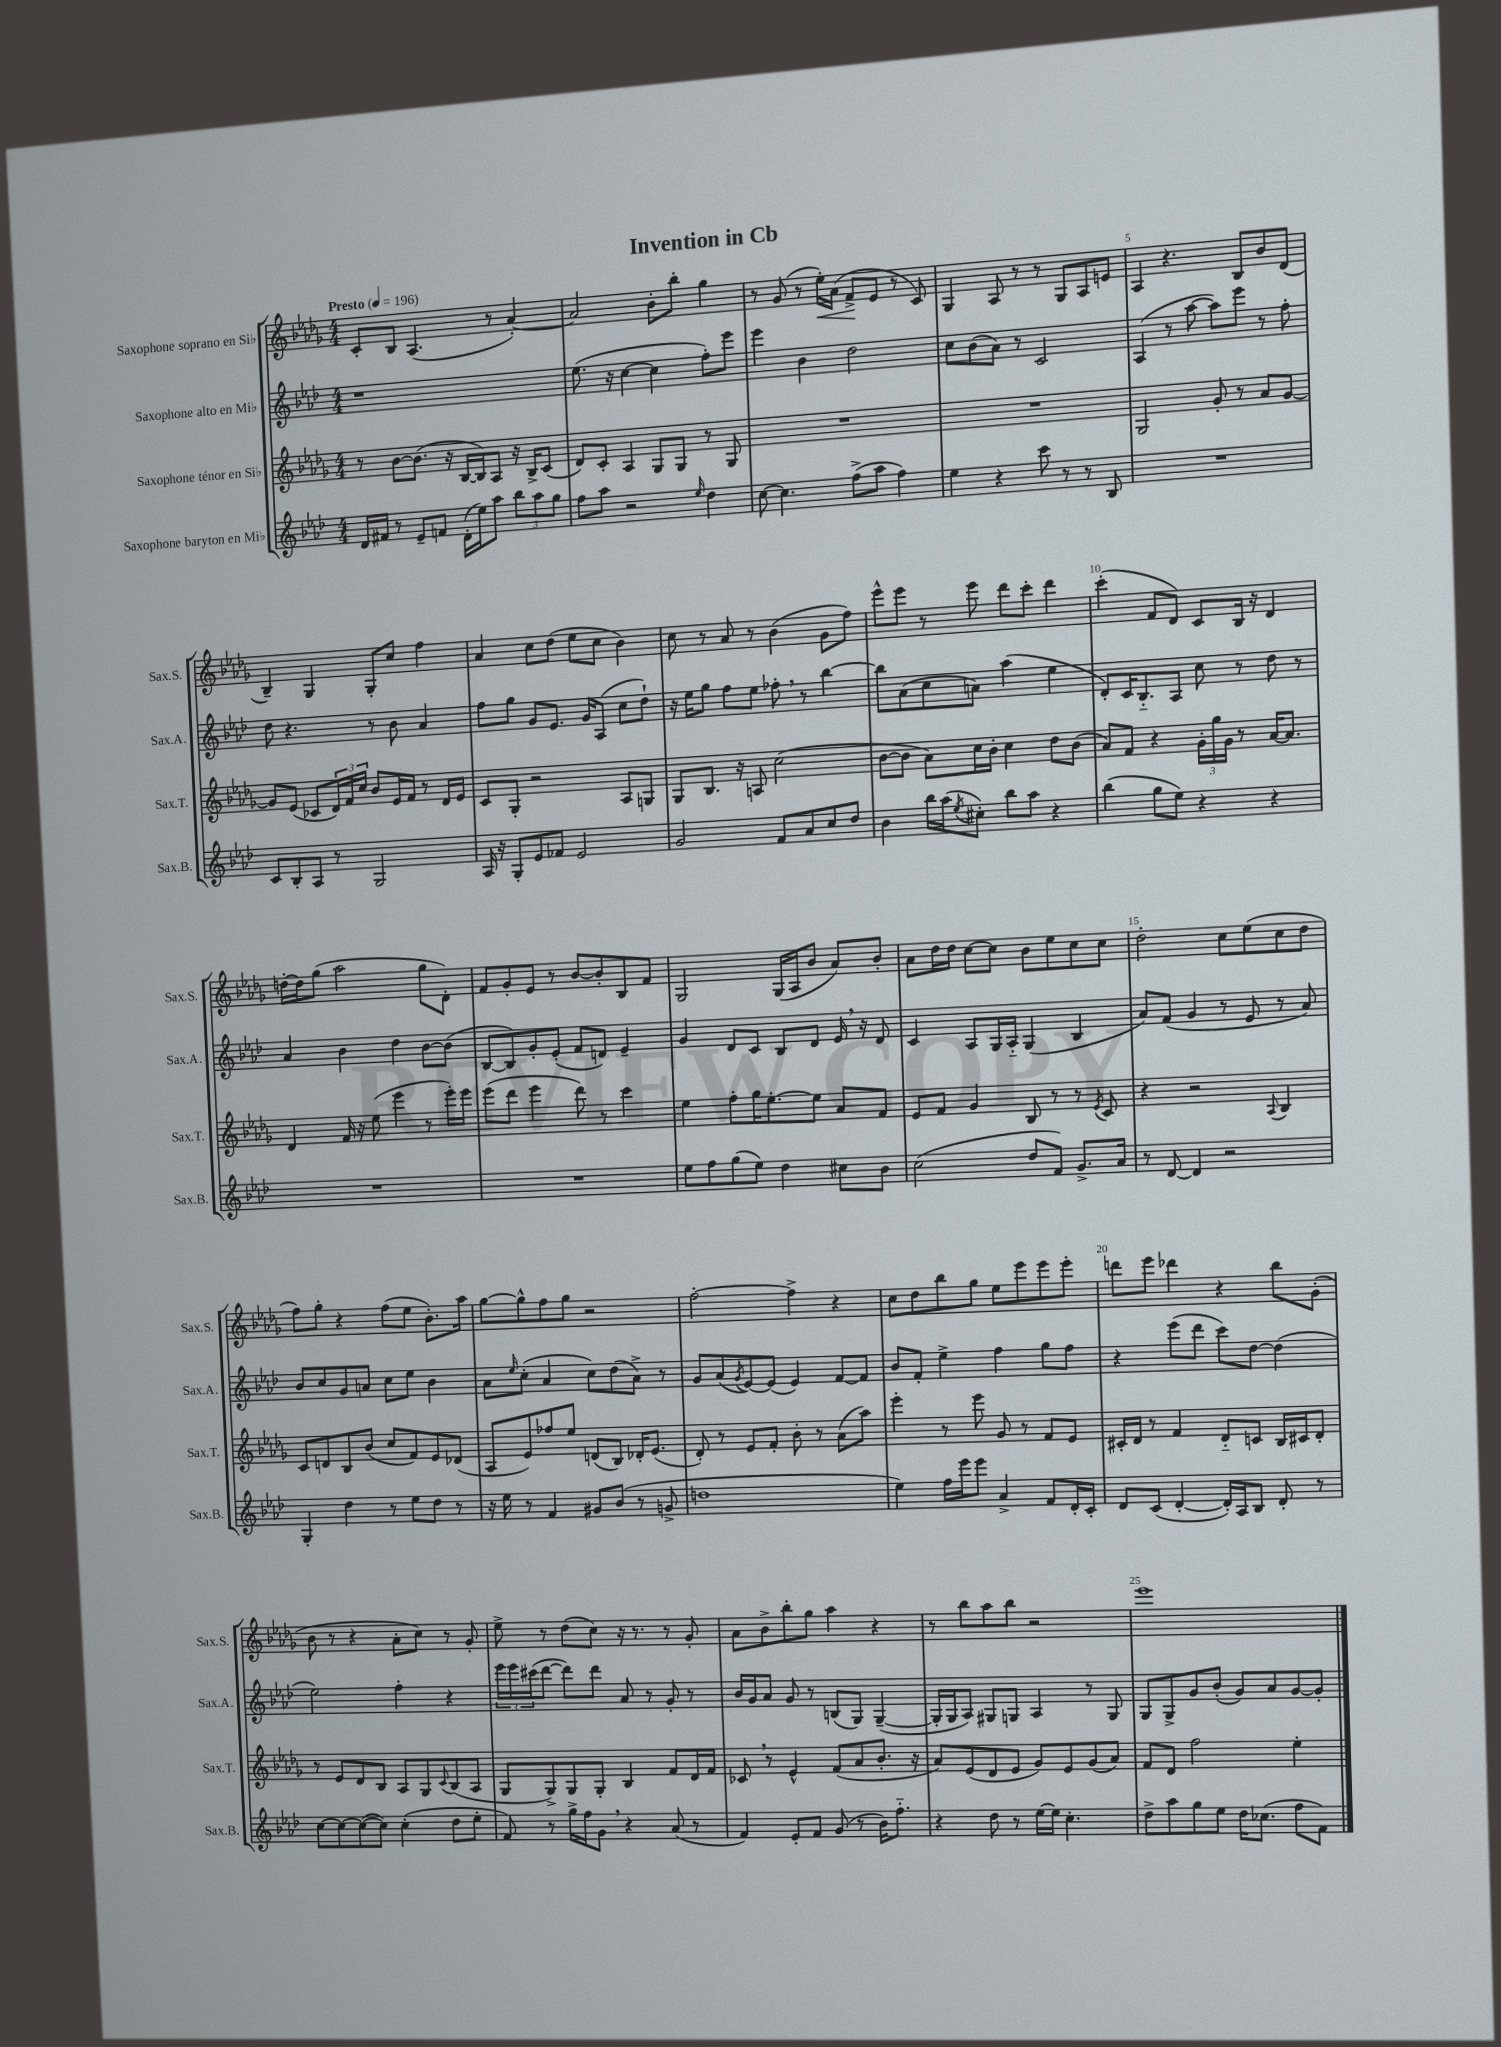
\header { title = "Invention in Cb" }
<<
\new StaffGroup <<
\new Staff = "s0" \with { instrumentName = "Saxophone soprano en Sib" shortInstrumentName = "Sax.S." } {
    \clef treble \key des \major \numericTimeSignature \time 4/4 \tempo "Presto" 4 = 196
    c'8-. bes8 aes4.( r8 aes'4~-.) |
    aes'2 bes'8-. bes''8-. ges''4 |
    r8 ges'8( r8 ees''16-.\<) aes'16( f'8->\! ees'8 r8 c'8) |
    ges4 aes8 r8 r8 ges8 aes8 e'8 |
    aes4 r4. bes8 bes'8 des'8( |
    bes4--) ges4 ges8-. c''8 f''4 |
    aes'4 c''8 des''8( ees''8 c''8 bes'4) |
    c''8 r8 aes'8 r8 bes'4( ges'8 f''8) |
    ees'''8-^ ees'''8 r8 ees'''8 des'''8 c'''8-. des'''4 |
    c'''4-.( f'8 des'8) c'8 bes16 r16 des'4 |
    d''16~-. d''16 ges''8( aes''2 ges''8 des'8-.) |
    f'8 ges'8-. ees'8 r8 bes'8~ bes'8-. bes8 f'8 |
    ges2 ges16( aes16 bes'8 aes'8) bes'8-. |
    aes'8 des''16 des''16 c''8~ c''8 bes'8 ees''8 c''8 c''8 |
    des''2-. c''8 ees''8( c''8 des''8 |
    f''8) ges''8-. r4 f''8( ees''8 bes'8.-.) aes''16 |
    ges''8~ ges''8-^ f''8 ges''8 r2 |
    f''2~-. f''4-> r4 |
    c''8 des''8 bes''8 ges''8 ees''8 ees'''8 ees'''8 ees'''8-. |
    d'''8 ees'''8 des'''4 r4 bes''8 ges'8-.( |
    bes'8 r8 r4 aes'8-. c''8) r8 ges'8-. |
    ees''8-> r8 des''8( c''8) r16 r8. r8 ges'8-. |
    aes'8 bes'8-> bes''8-. ges''8 aes''4 r4 |
    r8 bes''8 aes''8 bes''8 r2 |
    ees'''1 \bar "|." |
}
\new Staff = "s1" \with { instrumentName = "Saxophone alto en Mib" shortInstrumentName = "Sax.A." } {
    \clef treble \key aes \major \numericTimeSignature \time 4/4
    r1 |
    ees''8.( r16 c''4~ c''4 f''8-.) ees'''8 |
    ees'''4 bes'4 des''2 |
    c''8 bes'8( aes'8) r8 c'2 |
    aes4( r8 aes''8~ aes''8) ees'''8 r8 f''8-. |
    des''8 r4. r8 bes'8 aes'4 |
    f''8 g''8 g'8 ees'8. g'16 aes8( c''8 des''8-!) |
    r16 ees''16 g''8 f''8 ees''8 fes''8-. \breathe r8 bes''4~ |
    bes''8 aes'8( c''8 a'8) aes''4( ees''4 |
    des'8-.) c'16 bes8.-_ aes8 c''8 r8 des''8 r8 |
    aes'4 bes'4 des''4 bes'8~ bes'8( |
    bes8~ bes8) g'8-. ees'8-.( f'8 d'8) ees'4-- |
    g'4 des'8 c'8 bes8 des'8 ees'16 \breathe r16 des'8 |
    c'4 aes8 g16 aes16-_ g4( bes4 |
    aes'8) f'8( g'4 r8 ees'8 r8 aes'8) |
    bes'8 c''8 g'8 a'8 c''8 ees''8 bes'4 |
    aes'8 \grace { ees''16 } c''8-.( aes'4 c''8) des''8( aes'8->) r8 |
    g'8 aes'8( \acciaccatura { g'8 } ees'8~) ees'8( ees'4) f'8~ f'8 |
    bes'8 f'8-. ees''4-> f''4 g''8 f''8 |
    r4 ees'''8( des'''8 c'''8) des''8~ des''4( |
    ees''2) f''4-. r4 |
    \tuplet 3/2 { ees'''16 ees'''16 cis'''16( } des'''8~ des'''8) des'''8 aes'8 r8 g'8-. r8 |
    bes'16 g'16 aes'8 g'8 r8 b8( g8) g4~--( |
    g16-. g16 aes8) gis8 g8 aes4 r8 g8 |
    g8 g8-> g'8 bes'8-.( g'8) aes'8 g'8~ g'8-. \bar "|." |
}
\new Staff = "s2" \with { instrumentName = "Saxophone ténor en Sib" shortInstrumentName = "Sax.T." } {
    \clef treble \key des \major \numericTimeSignature \time 4/4
    r8 bes'8~ bes'8.( r16 bes16~ bes16) aes8 r16 bes16-> c'8( |
    des'8) c'8-. aes4 ges8 ges8 r8 ges8 |
    R1 |
    R1 |
    ges2 ges'8-. r8 aes'8 ges'8~ |
    ges'8 ees'8( ces'8 \tuplet 3/2 { des'16) f'16 c''16 } bes'8 ees'16 f'16 r8 des'16 ees'16 |
    c'8 ges8-. r2 aes8 g8 |
    ges8 bes8. r16 a8 c''2( |
    bes'8~ bes'8 aes'8) c''16 bes'16-. c''4 des''8 bes'8( |
    aes'8) f'8 r4 \tuplet 3/2 { ges'16-. ges''16 ges'16 } r8 aes'16~ aes'8. |
    des'4 f'16 r16 ees''8( ees'''4 r8 ees'''16-.) ees'''16 |
    ees'''8( des'''8 ees'''4 des'''8) r8 c'''4 |
    ees''4 f''8-. ges''16 ees''8.~-. ees''8 aes'8 f'8 |
    ees'8 f'8 ges'4 bes8 r8 r8 \acciaccatura { ees'8 } c'8 |
    r4 r2 \appoggiatura { aes8 } bes4 |
    c'8 d'8 bes8 bes'8( c''8 f'8) ees'8 des'8( |
    aes8 ees'8) fes''8 ees''8 d'8( bes8) des'16-. ees'8.( |
    des'8-.) r8 ees'8 f'8-. bes'8-. r8 aes'8( aes''8) |
    ees'''4-. r8 ees'''8 ges'8 r8 f'8 ees'8 |
    cis'16-. des'16 r8 f'4 des'8-_ c'8 bes16 cis'16 des'8-. |
    r8 ees'8 des'8 bes8 aes8 ges8 \appoggiatura { c'8 } bes8( aes8 |
    ges8 ges8->) ges8 ges8-. bes4 f'8 des'16 f'16 |
    ces'8 \breathe r8 ees'4-^ f'8( aes'8 bes'8.-. r16 |
    aes'8) ees'8( des'8 ees'8 ges'8) ees'8 ges'8( aes'8) |
    f'8 des'8 f''2 ees''4-. \bar "|." |
}
\new Staff = "s3" \with { instrumentName = "Saxophone baryton en Mib" shortInstrumentName = "Sax.B." } {
    \clef treble \key aes \major \numericTimeSignature \time 4/4
    des'16 fis'16 r8 ees'8-- f'8 des'16-.( ees''16) aes''8 \tuplet 3/2 { bes''8 aes''8 g''8 } |
    f''8 aes''8 r2 \grace { ees''16 } des''4 |
    c''8~ c''4. f''8->( aes''8 f''4) |
    ees''4 r4 c'''8 r8 r8 bes8 |
    R1 |
    c'8 bes8-. aes8 r8 g2 |
    aes16 r16 g8-. ees'8 fes'8 ees'2 |
    g'2 f'8 aes'8 c''8 des''8 |
    bes'4 bes''16 aes''16( \acciaccatura { ees''8 } cis''8-.) bes''8 aes''8 r4 |
    bes''4( g''8 ees''8) r4 r4 |
    R1 |
    R1 |
    ees''8 f''8 g''8( ees''8) des''4 cis''8 bes'8 |
    c''2( des''8 f'8) g'8.-> aes'16 |
    r8 des'8~ des'4 r2 |
    g4-. des''4 r8 ees''8 des''8 r8 |
    r16 ees''16 r8 f'4 gis'8 bes'8( r8 g'8-> |
    d''1 |
    ees''4) f''16 ees'''16 ees'''8 aes'4-> f'8 des'16-. c'16-. |
    des'8 c'8( des'4~-. des'16-.) aes16 bes8 des'8-. r8 |
    c''8~ c''8~ c''8~( c''8) c''4-.( des''8 ees''8-. |
    f'8) r8 g''16-> f''16 g'8 \breathe r4 aes'8( r8 |
    f'4) ees'8-. f'8 g'8( r8 bes'16) f''8.-_ |
    r4 des''8 r8 ees''16~ ees''16 c''4.-. |
    des''8-> aes''8 g''8 ees''8 des''16 ces''8.( f''8 f'8) \bar "|." |
}
>>
>>
\layout { \context { \Score \override BarNumber.break-visibility = ##(#f #t #t) barNumberVisibility = #(every-nth-bar-number-visible 5) } }
